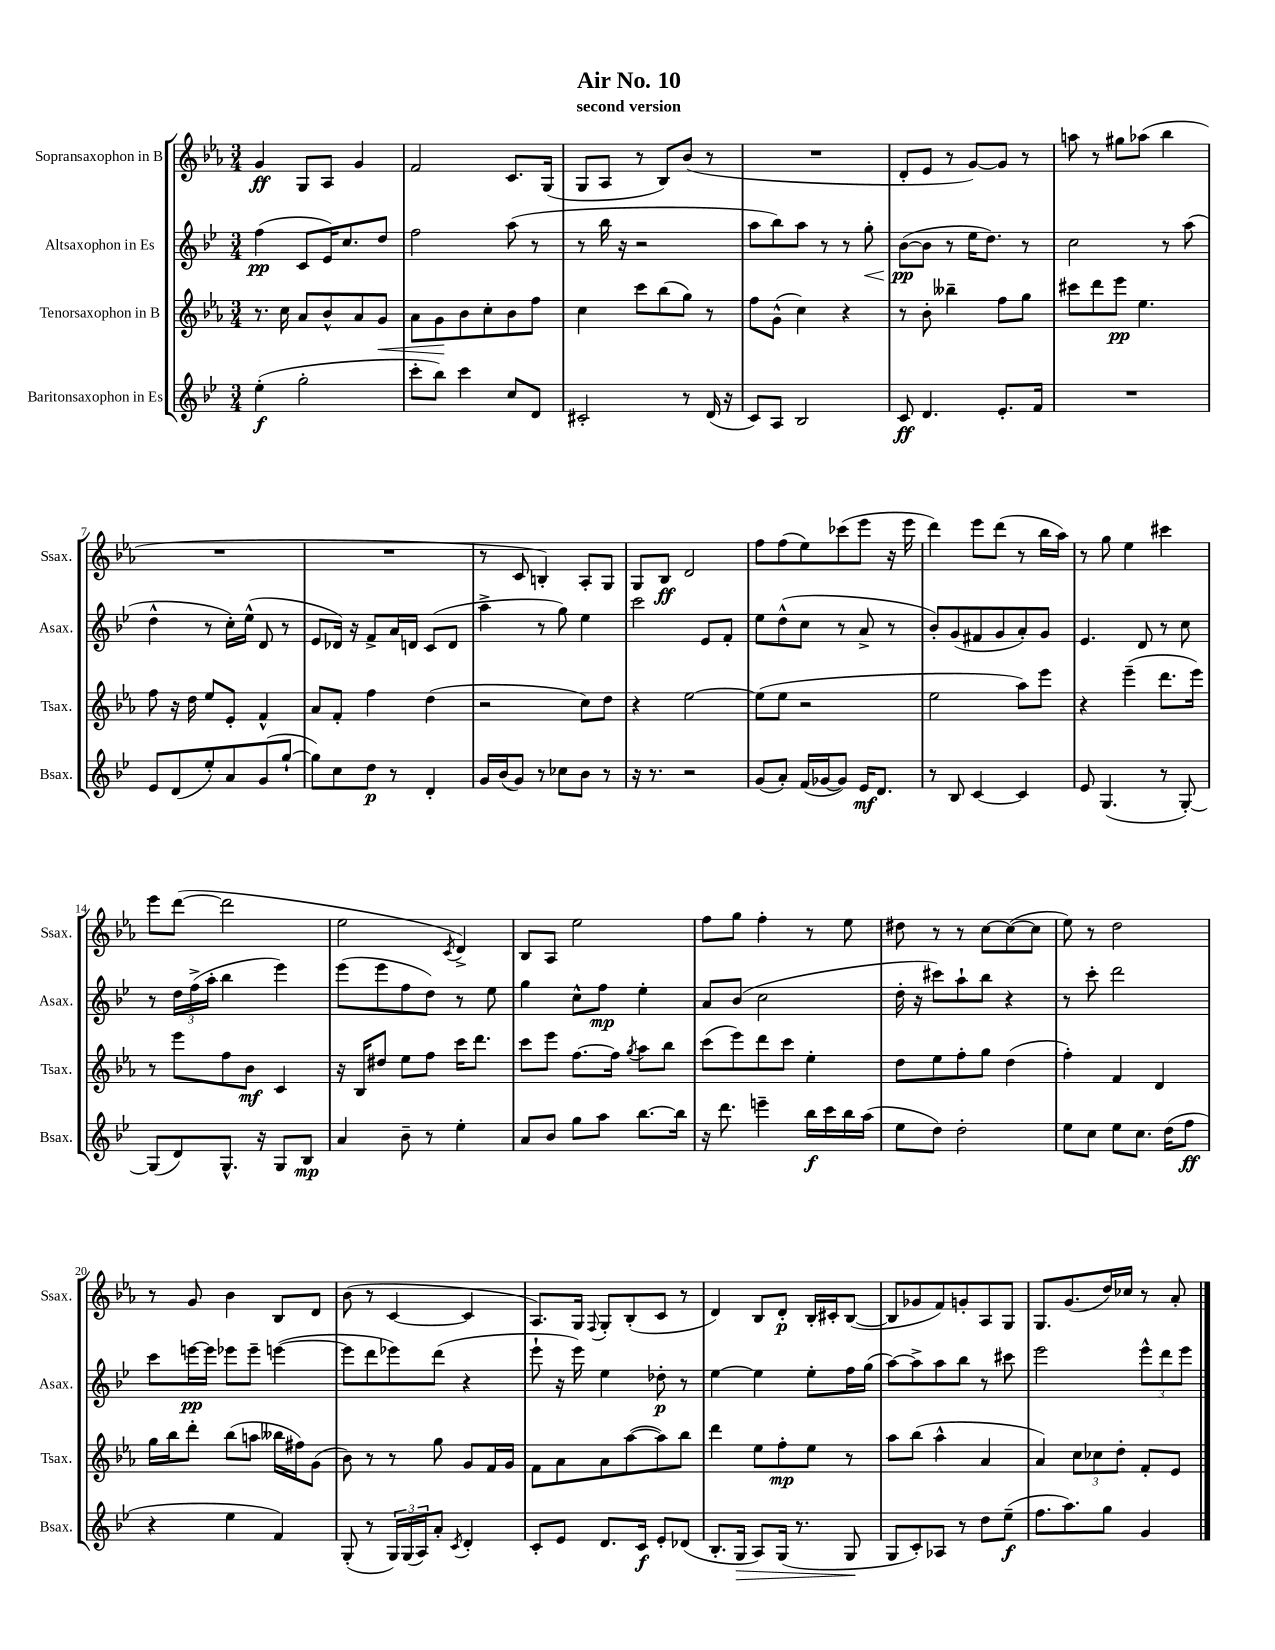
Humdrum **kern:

**kern	**dynam	**kern	**dynam	**kern	**dynam	**kern	**dynam
*part4	*part4	*part3	*part3	*part2	*part2	*part1	*part1
*staff4	*staff4	*staff3	*staff3	*staff2	*staff2	*staff1	*staff1
*I"Baritonsaxophon in Es	*	*I"Tenorsaxophon in B	*	*I"Altsaxophon in Es	*	*I"Sopransaxophon in B	*
*I'Bsax.	*	*I'Tsax.	*	*I'Asax.	*	*I'Ssax.	*
*clefG2	*	*clefG2	*	*clefG2	*	*clefG2	*
*k[b-e-]	*	*k[b-e-a-]	*	*k[b-e-]	*	*k[b-e-a-]	*
*M3/4	*	*M3/4	*	*M3/4	*	*M3/4	*
=1	=1	=1	=1	=1	=1	=1	=1
(4ee-'\	f	8.r	.	(4ff\	pp	4g/	ff
.	.	16cc\	.	.	.	.	.
2gg'\	.	8a-/L	.	8c/L	.	8G/L	.
.	.	8b-^^/	.	16e-/K)	.	8A-/J	.
.	.	.	.	8.cc/	.	.	.
.	.	8a-/	.	.	.	4g/	.
!	!	!	!LO:HP:b	!	!	!	!
.	.	8g/J	<	8dd/J	.	.	.
=2	=2	=2	=2	=2	=2	=2	=2
8ccc'\L	.	8a-\L	.	2ff\	.	2f/	.
8bb-\J)	.	8g\	.	.	.	.	.
4ccc\	.	8b-\	[	.	.	.	.
.	.	8cc'\	.	.	.	.	.
8cc/L	.	8b-\	.	(8aa\	.	8.c/L	.
8d/J	.	8ff\J	.	8r	.	.	.
.	.	.	.	.	.	(16G/Jk	.
=3	=3	=3	=3	=3	=3	=3	=3
2c#X'/	.	4cc\	.	8r	.	8G/L	.
.	.	.	.	16bb-\	.	8A-/J	.
.	.	.	.	16r	.	.	.
.	.	8ccc\L	.	2r	.	8r	.
.	.	(8bb-\	.	.	.	8B-/L)	.
8r	.	8gg\J)	.	.	.	(8b-/J	.
(16d/	.	8r	.	.	.	8r	.
16r	.	.	.	.	.	.	.
=4	=4	=4	=4	=4	=4	=4	=4
8c/L)	.	8ff\L	.	8aa\L	.	2.r	.
8A/J	.	(8g^^\J	.	8bb-\)	.	.	.
2B-/	.	4cc\)	.	8aa\J	.	.	.
.	.	.	.	8r	.	.	.
.	.	4r	.	8r	.	.	.
!	!	!	!	!	!LO:HP:b	!	!
.	.	.	.	8gg'\	<	.	.
=5	=5	=5	=5	=5	=5	=5	=5
8c/	ff	8r	.	([8b-\L	pp	8d'/L	.
4.d/	.	8b-'\	.	8b-\J]	[	8e-/J	.
.	.	4bb--X~\	.	8r	.	8r	.
.	.	.	.	16ee-\KL	.	[8g/L)	.
.	.	.	.	8.dd\J)	.	.	.
8.e-'/L	.	8ff\L	.	.	.	8g/J]	.
.	.	8gg\J	.	8r	.	8r	.
16f/Jk	.	.	.	.	.	.	.
=6	=6	=6	=6	=6	=6	=6	=6
2.r	.	8ccc#X\L	.	2cc\	.	8aan\	.
.	.	8ddd\	.	.	.	8r	.
.	.	8eee-\J	pp	.	.	8gg#X\L	.
.	.	4.ee-\	.	.	.	(8aa-X\J	.
.	.	.	.	8r	.	4bb-\	.
.	.	.	.	(8aa\	.	.	.
!!LO:LB:g=z
=7	=7	=7	=7	=7	=7	=7	=7
8e-/L	.	8ff\	.	4dd^^\	.	2.r	.
(8d/	.	16r	.	.	.	.	.
.	.	16dd\	.	.	.	.	.
8ee-'/)	.	8ee-/L	.	8r	.	.	.
8a/	.	8e-'/J	.	16cc'\LL)	.	.	.
.	.	.	.	(16ee-^^\JJ	.	.	.
(8g/	.	4f^^/	.	8d/	.	.	.
[8gg`/J	.	.	.	8r	.	.	.
=8	=8	=8	=8	=8	=8	=8	=8
8gg\L])	.	8a-/L	.	8e-/L	.	2.r	.
8cc\	.	8f'/J	.	16d-X/Jk)	.	.	.
.	.	.	.	16r	.	.	.
8dd\J	p	4ff\	.	8f^/L	.	.	.
8r	.	.	.	16a/L	.	.	.
.	.	.	.	16dn/JJ	.	.	.
4d'/	.	(4dd\	.	(8c/L	.	.	.
.	.	.	.	8d/J	.	.	.
=9	=9	=9	=9	=9	=9	=9	=9
16g/LL	.	2r	.	4aa^\	.	8r	.
(16b-/J	.	.	.	.	.	.	.
8g/J)	.	.	.	.	.	8c/	.
8r	.	.	.	8r	.	4Bn'/)	.
8cc-X\L	.	.	.	8gg\)	.	.	.
8b-\J	.	8cc\L)	.	4ee-\	.	8A-'/L	.
8r	.	8dd\J	.	.	.	8G/J	.
=10	=10	=10	=10	=10	=10	=10	=10
16r	.	4r	.	2ccc\	.	8G/L	.
8.r	.	.	.	.	.	.	.
.	.	.	.	.	.	8B-/J	ff
2r	.	[2ee-\	.	.	.	2d/	.
.	.	.	.	8e-/L	.	.	.
.	.	.	.	8f'/J	.	.	.
=11	=11	=11	=11	=11	=11	=11	=11
(8g/L	.	(8ee-\L]	.	8ee-\L	.	8ff\L	.
8a'/J)	.	8ee-\J	.	(8dd^^\	.	(8ff\	.
(16f/LL	.	2r	.	8cc\J	.	8ee-\)	.
[16g-X/J	.	.	.	.	.	.	.
8g-/J])	.	.	.	8r	.	(8ccc-X\	.
16e-/KL	mf	.	.	8a^/	.	8eee-\J	.
8.d/J	.	.	.	.	.	.	.
.	.	.	.	8r	.	16r	.
.	.	.	.	.	.	16eee-\	.
=12	=12	=12	=12	=12	=12	=12	=12
8r	.	2ee-\	.	8b-'/L)	.	4ddd\)	.
8B-/	.	.	.	(8g/	.	.	.
[4c/	.	.	.	8f#X/	.	8eee-\L	.
.	.	.	.	8g/	.	(8ddd\J	.
4c/]	.	8aa-\L)	.	8a'/)	.	8r	.
.	.	8eee-\J	.	8g/J	.	16bb-\LL	.
.	.	.	.	.	.	16aa-\JJ)	.
=13	=13	=13	=13	=13	=13	=13	=13
8e-/	.	4r	.	4.e-/	.	8r	.
(4.G/	.	.	.	.	.	8gg\	.
.	.	(4eee-~\	.	.	.	4ee-\	.
.	.	.	.	8d/	.	.	.
8r	.	8.ddd\L	.	8r	.	4ccc#X\	.
[8G'/)	.	.	.	8cc\	.	.	.
.	.	16eee-\Jk)	.	.	.	.	.
!!LO:LB:g=z
=14	=14	=14	=14	=14	=14	=14	=14
(8G/L]	.	8r	.	8r	.	8eee-\L	.
8d/)	.	8eee-\L	.	24dd\LL	.	([8ddd\J	.
.	.	.	.	(24ff^\	.	.	.
.	.	.	.	24aa'\JJ	.	.	.
8.G^^/J	.	8ff\	.	4bb-\	.	2ddd\]	.
.	.	8b-\J	mf	.	.	.	.
16r	.	.	.	.	.	.	.
8G/L	.	4c/	.	4eee-\)	.	.	.
8B-/J	mp	.	.	.	.	.	.
=15	=15	=15	=15	=15	=15	=15	=15
4a/	.	16r	.	(8eee-\L	.	2ee-\	.
.	.	16B-/KL	.	.	.	.	.
.	.	8dd#X/J	.	8eee-\	.	.	.
8b-~\	.	8ee-\L	.	8ff\	.	.	.
8r	.	8ff\J	.	8dd\J)	.	.	.
.	.	.	.	.	.	8qc/	.
4ee-'\	.	16ccc\KL	.	8r	.	4d^/)	.
.	.	8.ddd\J	.	.	.	.	.
.	.	.	.	8ee-\	.	.	.
=16	=16	=16	=16	=16	=16	=16	=16
8a/L	.	8ccc\L	.	4gg\	.	8B-/L	.
8b-/J	.	8eee-\J	.	.	.	8A-/J	.
8gg\L	.	[8.ff\L	.	8cc^^\L	.	2ee-\	.
8aa\J	.	.	.	8ff\J	mp	.	.
.	.	16ff\Jk]	.	.	.	.	.
.	.	8qgg/	.	.	.	.	.
[8.bb-\L	.	8aa-\L	.	4ee-'\	.	.	.
.	.	8bb-\J	.	.	.	.	.
16bb-\Jk]	.	.	.	.	.	.	.
=17	=17	=17	=17	=17	=17	=17	=17
16r	.	(8ccc\L	.	8a/L	.	8ff\L	.
8.ddd\	.	.	.	.	.	.	.
.	.	8eee-\)	.	(8b-/J	.	8gg\J	.
4eeen~\	.	8ddd\	.	2cc\	.	4ff'\	.
.	.	8ccc\J	.	.	.	.	.
16bb-\LL	f	4ee-'\	.	.	.	8r	.
16ccc\	.	.	.	.	.	.	.
16bb-\	.	.	.	.	.	8ee-\	.
(16aa\JJ	.	.	.	.	.	.	.
=18	=18	=18	=18	=18	=18	=18	=18
8ee-\L	.	8dd\L	.	16dd'\	.	8dd#X\	.
.	.	.	.	16r	.	.	.
8dd\J)	.	8ee-\	.	8ccc#X\L)	.	8r	.
2dd'\	.	8ff'\	.	8aa`\	.	8r	.
.	.	8gg\J	.	8bb-\J	.	[8cc\L	.
.	.	(4dd\	.	4r	.	(8cc\_	.
.	.	.	.	.	.	8cc\J]	.
=19	=19	=19	=19	=19	=19	=19	=19
8ee-\L	.	4ff'\)	.	8r	.	8ee-\)	.
8cc\J	.	.	.	8ccc'\	.	8r	.
8ee-\L	.	4f/	.	2ddd\	.	2dd\	.
8.cc\J	.	.	.	.	.	.	.
.	.	4d/	.	.	.	.	.
(16dd\KL	.	.	.	.	.	.	.
8ff\J	ff	.	.	.	.	.	.
!!LO:LB:g=z
=20	=20	=20	=20	=20	=20	=20	=20
4r	.	16gg\LL	.	8ccc\L	.	8r	.
.	.	16bb-\J	.	.	.	.	.
.	.	8ddd'\J	.	[16eeen\L	pp	8g/	.
.	.	.	.	16eee\JJ]	.	.	.
4ee-\	.	(8bb-\L	.	8eee-X\L	.	4b-\	.
.	.	8aan\J	.	8eee-~\J	.	.	.
4f/)	.	16bb--X\LL	.	([4eeen\	.	8B-/L	.
.	.	16ff#X\J)	.	.	.	.	.
.	.	(8g\J	.	.	.	8d/J	.
=21	=21	=21	=21	=21	=21	=21	=21
(8G'/	.	8b-\)	.	8eee\L]	.	(8b-\	.
8r	.	8r	.	8ddd\	.	8r	.
24G/LL)	.	8r	.	8eee-X\)	.	[4c/	.
(24G/	.	.	.	.	.	.	.
24A/J)	.	.	.	.	.	.	.
8a'/J	.	8gg\	.	(8ddd\J	.	.	.
8qc/	.	.	.	.	.	.	.
4d'/	.	8g/L	.	4r	.	4c/]	.
.	.	16f/L	.	.	.	.	.
.	.	16g/JJ	.	.	.	.	.
=22	=22	=22	=22	=22	=22	=22	=22
8c'/L	.	8f\L	.	8eee-`\	.	8.A-/L)	.
8e-/J	.	8a-\	.	16r	.	.	.
.	.	.	.	16eee-\)	.	16G/Jk	.
.	.	.	.	.	.	8qqF/	.
8.d/L	.	8a-\	.	4ee-\	.	8G'/L	.
.	.	([8aa-\	.	.	.	(8B-'/	.
16c/Jk	f	.	.	.	.	.	.
8e-'/L	.	8aa-\])	.	8dd-X'\	p	8c/J	.
(8d-X/J	.	8bb-\J	.	8r	.	8r	.
=23	=23	=23	=23	=23	=23	=23	=23
8.B-'/L	.	4ddd\	.	[4ee-\	.	4d/)	.
!	!LO:HP:b	!	!	!	!	!	!
16G/Jk	>	.	.	.	.	.	.
8A/L)	.	8ee-\L	.	4ee-\]	.	8B-/L	.
(16G/Jk	.	8ff'\	mp	.	.	8d'/J	p
8.r	.	.	.	.	.	.	.
.	.	8ee-\J	.	8ee-'\L	.	16B-'/LL	.
.	.	.	.	.	.	16c#X'/J	.
8G/	.	8r	.	16ff\L	.	([8B-/J	.
.	.	.	.	(16gg\JJ	.	.	.
.	]	.	.	.	.	.	.
=24	=24	=24	=24	=24	=24	=24	=24
8G/L	.	8aa-\L	.	[8aa\L)	.	8B-/L]	.
8c'/)	.	(8bb-\J	.	8aa^\]	.	8g-X/	.
8A-X/J	.	4aa-^^\	.	8aa\	.	8f/)	.
8r	.	.	.	8bb-\J	.	8gn'/	.
8dd\L	.	4a-/	.	8r	.	8A-/	.
(8ee-~\J	f	.	.	8ccc#X\	.	8G/J	.
=25	=25	=25	=25	=25	=25	=25	=25
8.ff\L	.	4a-/)	.	2eee-\	.	8.G/L	.
8.aa\)	.	.	.	.	.	(8.g/	.
.	.	12cc\L	.	.	.	.	.
.	.	12cc-X\	.	.	.	.	.
8gg\J	.	.	.	.	.	16dd/L)	.
.	.	12dd'\J	.	.	.	.	.
.	.	.	.	.	.	16cc-X/JJ	.
4g/	.	8f'/L	.	12eee-^^\L	.	8r	.
.	.	.	.	12ddd\	.	.	.
.	.	8e-/J	.	.	.	8a-'/	.
.	.	.	.	12eee-\J	.	.	.
==	==	==	==	==	==	==	==
*-	*-	*-	*-	*-	*-	*-	*-
